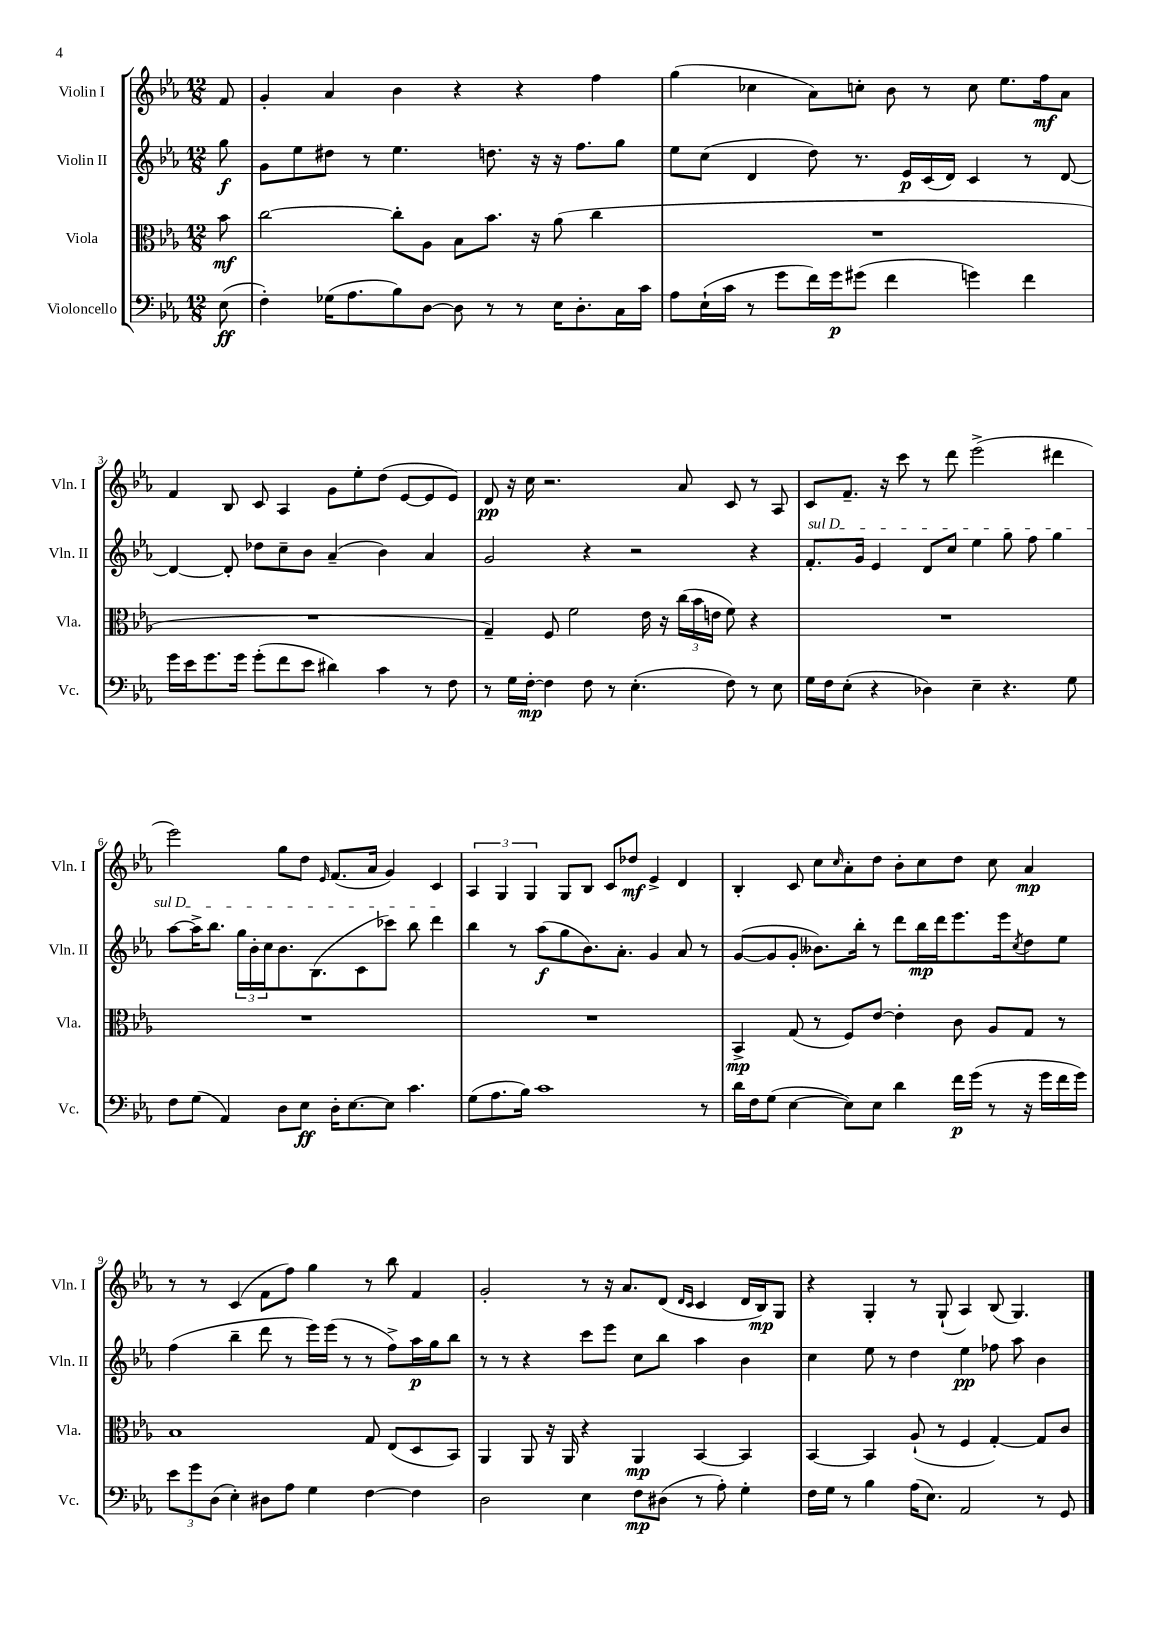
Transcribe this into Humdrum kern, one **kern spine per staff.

**kern	**kern	**kern	**kern
*staff4	*staff3	*staff2	*staff1
*clefF4	*clefC3	*clefG2	*clefG2
*k[b-e-a-]	*k[b-e-a-]	*k[b-e-a-]	*k[b-e-a-]
*M12/8	*M12/8	*M12/8	*M12/8
(8E-\	8b-\	8gg\	8f/
=	=	=	=
4F'\)	[2cc\	8g\L	4g'/
.	.	8ee-\	.
(16G-\LK	.	8dd#\J	4a-/
8.A-\	.	.	.
.	.	8r	.
8B-\)	8cc'\]L	4.ee-\	4b-\
[8D\J	8A-\J	.	.
8D\]	8B-\L	.	4r
8r	8.b-\J	8.dd\	.
8r	.	.	4r
.	16r	16r	.
16E-\LK	(8a-\	16r	.
8.D'\	.	8.ff\L	.
.	4cc\	.	4ff\
16C\L	.	8gg\J	.
16c\JJ	.	.	.
=	=	=	=
8A-\L	1.r	8ee-\L	(4gg\
(16E-`\L	.	(8cc\J	.
16c\JJ	.	.	.
8r	.	4d/	4cc-\
8g\L	.	.	.
16f\L)	.	8dd\)	8a-\L)
16g\J	.	.	.
(8g#\J	.	8.r	8cc'\J
4f\	.	.	8b-\
.	.	16e-/LL	.
.	.	(16c/	8r
.	.	16d/JJ)	.
4g\)	.	4c/	8cc\
.	.	.	8.ee-\L
4f\	.	8r	.
.	.	.	16ff\k
.	.	[8d/	8a-\J
=	=	=	=
16g\LL	1.r	4d/_	4f/
16e-\J	.	.	.
8.g\	.	.	.
.	.	8d'/]	8B-/
16g\Jk	.	.	.
(8g'\L	.	8dd-\L	8c/
8f\	.	8cc~\	4A-/
8e-\J	.	8b-\J	.
4d#\)	.	(4a-~/	8g\L
.	.	.	8ee-'\
4c\	.	4b-\)	(8dd\J
.	.	.	[8e-/L
8r	.	4a-/	8e-/]
8F\	.	.	8e-/J)
=	=	=	=
8r	4G~/)	2g/	8d/
16G\LL	.	.	16r
[16F'\JJ	.	.	16cc\
4F\]	8F/	.	2.r
.	2f\	.	.
8F\	.	4r	.
8r	.	.	.
(4.E-'\	.	2r	.
.	16e-\	.	.
.	16r	.	.
.	(24cc\LL	.	8a-/
.	24b-\	.	.
.	24e\JJ	.	.
8F\)	8f\)	.	8c/
8r	4r	4r	8r
8E-\	.	.	8A-/
=	=	=	=
16G\LL	1.r	8.f'/L	8c/L
16F\J	.	.	.
(8E-'\J	.	.	8.f~/J
.	.	16g/Jk	.
4r	.	4e-/	.
.	.	.	16r
.	.	.	8ccc\
4D-\)	.	8d/L	8r
.	.	8cc/J	8ddd\
4E-~\	.	4ee-\	(2eee-^\
4.r	.	8gg\	.
.	.	8ff\	.
.	.	4gg\	4ddd#\
8G\	.	.	.
=	=	=	=
8F\L	1.r	[8aa-\L	2eee-\)
(8G\J	.	16aa-^\]K	.
.	.	8.bb-\J	.
4AA-/)	.	.	.
.	.	24gg\LL	.
.	.	24b-'\	.
.	.	24cc\J	.
8D\L	.	8.b-\	8gg\L
8E-\J	.	.	8dd\J
.	.	(8.B-\	.
.	.	.	16qqe-/
16D'\LK	.	.	(8.f/L
[8.E-\	.	.	.
.	.	8c\	.
.	.	.	16a-/Jk
8E-\]J	.	8ccc-\J)	4g/)
4.c\	.	8bb-\	.
.	.	4ddd\	4c/
=	=	=	=
(8G\L	1.r	4bb-\	6A-/
8.A-\	.	.	.
.	.	.	6G/
.	.	8r	.
16B-\Jk)	.	.	.
.	.	.	6G/
1c	.	(8aa-\L	.
.	.	8gg\	8G/L
.	.	8.b-\)	8B-/J
.	.	.	8c/L
.	.	8.a-'\J	.
.	.	.	8dd-/J
.	.	4g/	4e-^/
.	.	8a-/	4d/
8r	.	8r	.
=	=	=	=
16d\LL	4BB-^/	([8g/L	4B-'/
16F\J	.	.	.
(8G\J	.	8g/]	.
[4E-\	(8G/	8g'/J	8c/
.	8r	8.b--\L)	8cc\L
.	.	.	16qqcc/
8E-\]L)	8F/L)	.	8a-'\
.	.	16bb-'\Jk	.
8E-\J	[8e-/J	8r	8dd\J
4d\	4e-'\]	8ddd\L	8b-'\L
.	.	16bb-\L	8cc\
.	.	16ddd\J	.
16f\LL	8c\	8.eee-\	8dd\J
(16g\JJ	.	.	.
8r	8A-/L	.	8cc\
.	.	16eee-\k	.
.	.	8qcc/	.
16r	8G/J	8dd\	4a-/
16g\LL	.	.	.
16f\	8r	8ee-\J	.
16g\JJ)	.	.	.
=	=	=	=
12e-\L	1B-	(4ff\	8r
12g\	.	.	.
.	.	.	8r
(12D\J	.	.	.
4E-'\)	.	4bb-~\	(4c/
8D#\L	.	8ddd\	8f\L
8A-\J	.	8r	8ff\J)
4G\	.	16eee-\LL)	4gg\
.	.	(16eee-\JJ	.
.	.	8r	.
[4F\	8G/	8r	8r
.	(8E-/L	8ff^\L)	8bb-\
4F\]	8D/	16aa-\L	4f/
.	.	16gg\J	.
.	8BB-/J)	8bb-\J	.
=	=	=	=
2D\	4AA-/	8r	2g'/
.	.	8r	.
.	8AA-/	4r	.
.	16r	.	.
.	16AA-/	.	.
4E-\	4r	8ccc\L	8r
.	.	8eee-\J	16r
.	.	.	8.a-/L
8F\L	4AA-/	8cc\L	.
(8D#\J	.	8bb-\J	(8d/J
.	.	.	16qqd/LL
.	.	.	16qqc/JJ
8r	[4BB-/	4aa-\	4c/
8A-'\)	.	.	.
4G'\	4BB-/]	4b-\	16d/LL
.	.	.	16B-/J)
.	.	.	8G/J
=	=	=	=
16F\LL	[4BB-/	4cc\	4r
16G\JJ	.	.	.
8r	.	.	.
4B-\	4BB-/]	8ee-\	4G'/
.	.	8r	.
(16A-\LK	(8A-`/	4dd\	8r
8.E-\J)	.	.	.
.	8r	.	(8G`/
2AA-/	4F/	4ee-\	4A-/)
.	[4G'/)	8ff-\	(8B-/
.	.	8aa-\	4.G/)
8r	8G/]L	4b-\	.
8GG/	8c/J	.	.
==	==	==	==
*-	*-	*-	*-
